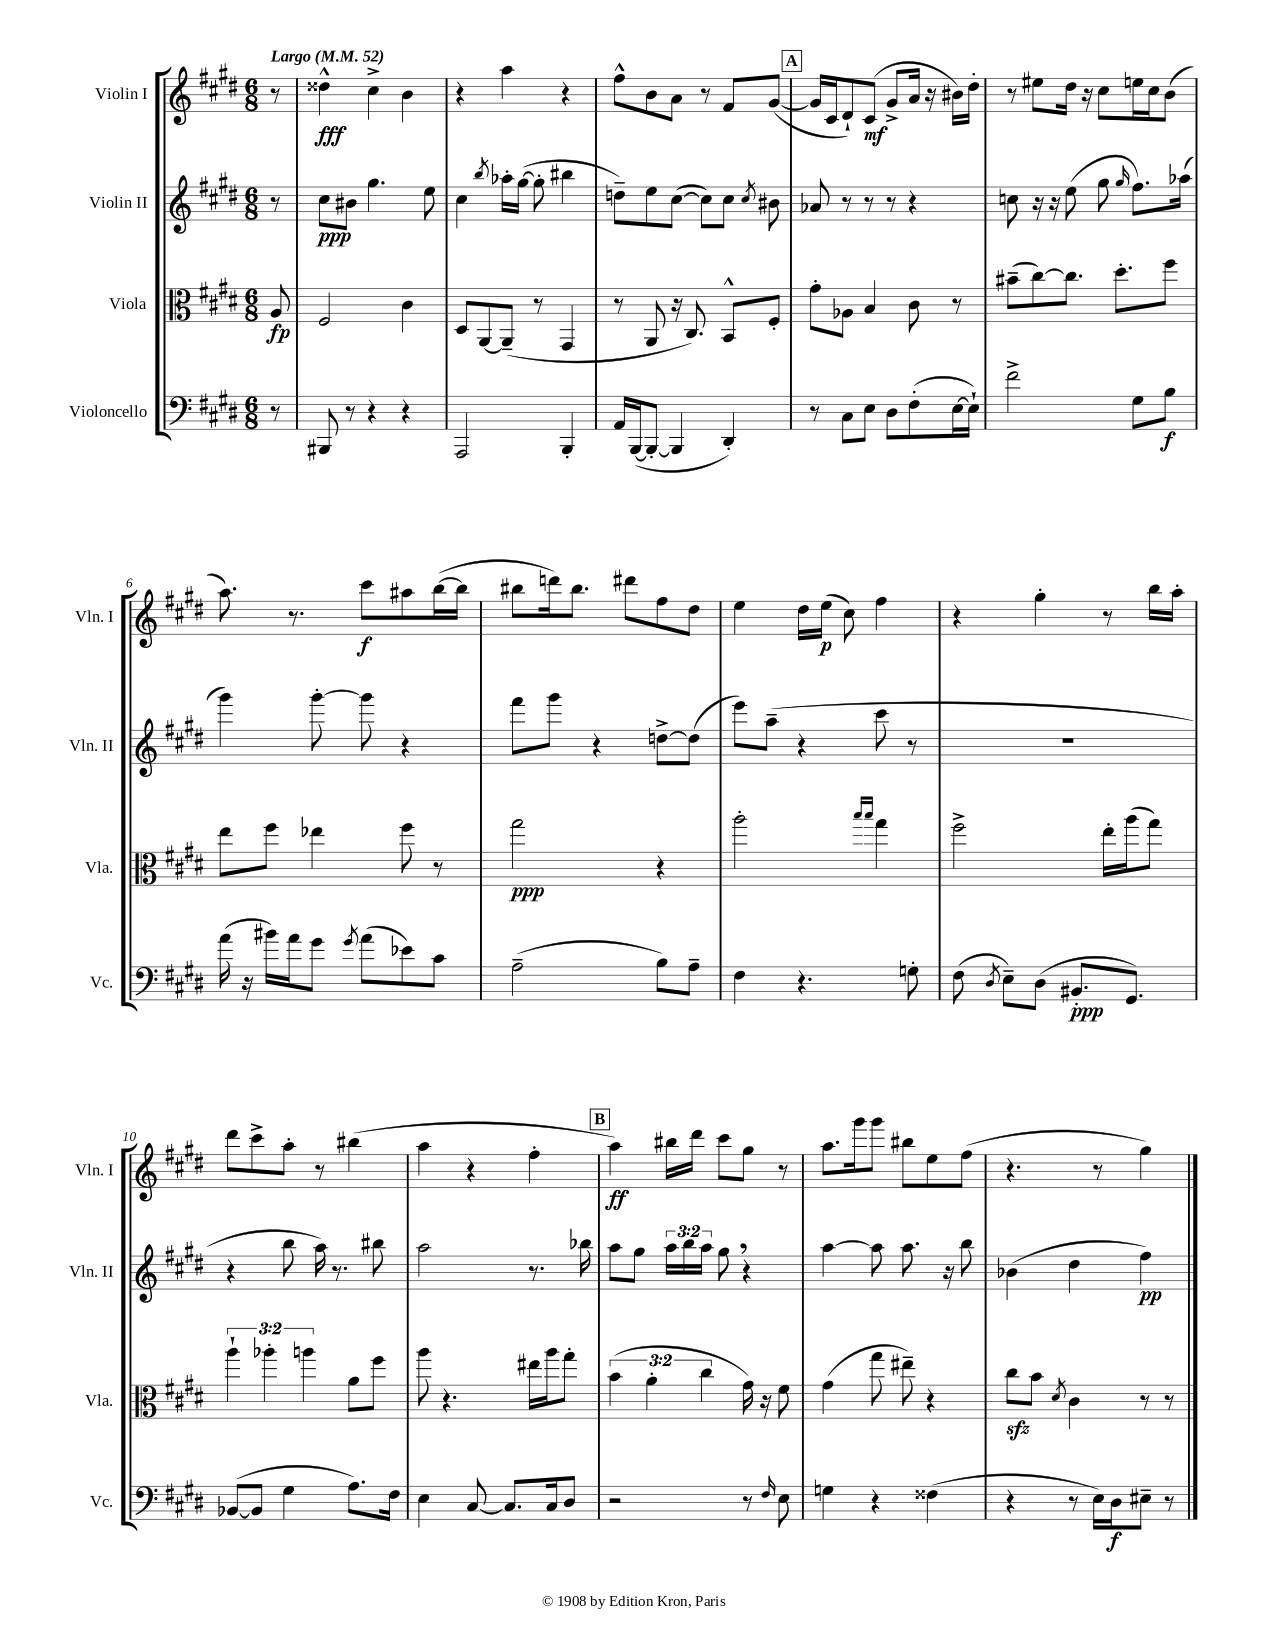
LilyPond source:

<<
\new StaffGroup <<
\new Staff = "s0" \with { instrumentName = "Violin I" shortInstrumentName = "Vln. I" } {
    \clef treble \key e \major \numericTimeSignature \time 6/8 \partial 8 \tempo "Largo" 4 = 52
    \autoBeamOff r8 |
    disis''4-^\fff cis''4-> b'4 |
    r4 a''4 r4 |
    fis''8[-^ b'8 a'8] r8 fis'8[ gis'8]~( |
    \mark \markup { \box "A" } gis'16[ cis'16 dis'8-!) cis'8]\mf( gis'8[-> a'16] r16 bis'16[) dis''16]-. |
    r8 eis''8[ dis''16] r16 cis''8[ e''16 cis''16 b'8]( |
    a''8.) r8. cis'''8[\f ais''8 b''16~( b''16] |
    bis''8[ d'''16) bis''8.] dis'''8[ fis''8 dis''8] |
    e''4 dis''16[ e''16]\p( cis''8) fis''4 |
    r4 gis''4-. r8 b''16[ a''16]-. |
    dis'''8[ cis'''8-> a''8]-. r8 bis''4( |
    a''4 r4 fis''4-. |
    \mark \markup { \box "B" } a''4\ff) bis''16[ dis'''16] cis'''8[ gis''8] r8 |
    a''8.[ gis'''16 gis'''8] bis''8[ e''8 fis''8]( |
    r4. r8 gis''4) \bar "|." |
}
\new Staff = "s1" \with { instrumentName = "Violin II" shortInstrumentName = "Vln. II" } {
    \clef treble \key e \major \numericTimeSignature \time 6/8 \override Staff.TupletNumber.text = #tuplet-number::calc-fraction-text \partial 8
    \autoBeamOff r8 |
    cis''8[\ppp bis'8] gis''4. e''8 |
    cis''4 \acciaccatura { b''8 } aes''16[-. gis''16]~( gis''8-. bis''4 |
    d''8[--) e''8 cis''8]~( cis''8[) cis''8] \acciaccatura { cis''8 } bis'8 |
    \mark \markup { \box "A" } aes'8 r8 r8 r8 r4 |
    c''8 r16 r16 e''8( gis''8 \grace { gis''16 } fis''8.[) aes''16]( |
    gis'''4) gis'''8~-. gis'''8 r4 |
    fis'''8[ gis'''8] r4 d''8[~-> d''8]( |
    e'''8[) a''8]--( r4 cis'''8 r8 |
    R2. |
    r4 b''8 a''16) r8. bis''8 |
    a''2 r8. bes''16 |
    \mark \markup { \box "B" } a''8[ gis''8] \tuplet 3/2 { a''16[ b''16 a''16] } gis''8 \breathe r4 |
    a''4~ a''8 a''8. r16 b''8 |
    bes'4( dis''4 fis''4\pp) \bar "|." |
}
\new Staff = "s2" \with { instrumentName = "Viola" shortInstrumentName = "Vla." } {
    \clef alto \key e \major \numericTimeSignature \time 6/8 \override Staff.TupletNumber.text = #tuplet-number::calc-fraction-text \partial 8
    \autoBeamOff a8\fp |
    fis2 cis'4 |
    dis8[ a,8~ a,8]--( r8 gis,4 |
    r8 a,8 r16 cis8.) b,8[-^ fis8]-. |
    \mark \markup { \box "A" } gis'8[-. aes8] b4 cis'8 r8 |
    bis'8[--( cis''8~) cis''8.] dis''8.[-. fis''8] |
    e''8[ fis''8] ees''4 fis''8 r8 |
    gis''2\ppp r4 |
    a''2-. \grace { b''16[ b''16] } gis''4 |
    fis''2-> e''16[-. a''16( gis''8]) |
    \tuplet 3/2 { a''4-! aes''4-. a''4 } a'8[ fis''8] |
    a''8 r4. eis''16[ a''16 gis''8]-. |
    \mark \markup { \box "B" } \tuplet 3/2 { b'4( a'4-. cis''4 } gis'16) r16 fis'8 |
    gis'4( gis''8 eis''8--) r4 |
    cis''8[\sfz b'8] \acciaccatura { dis'8 } cis'4 r8 r8 \bar "|." |
}
\new Staff = "s3" \with { instrumentName = "Violoncello" shortInstrumentName = "Vc." } {
    \clef bass \key e \major \numericTimeSignature \time 6/8 \partial 8
    \autoBeamOff r8 |
    bis,,8 r8 r4 r4 |
    a,,2 b,,4-. |
    a,16[ b,,16~( b,,8]~-. b,,4 dis,4-.) |
    \mark \markup { \box "A" } r8 cis8[ e8] dis8[ fis8-.( e16~ e16]-!) |
    fis'2-> gis8[ b8]\f |
    a'16( r16 bis'16[) a'16 gis'8] \acciaccatura { gis'8 } a'8[( ees'8) cis'8] |
    a2--( b8[) a8]-- |
    fis4 r4. g8-. |
    fis8( \acciaccatura { dis8 } e8[--) dis8]( bis,8.[-.\ppp gis,8.]) |
    bes,8[~( bes,8] gis4 a8.[) fis16] |
    e4 cis8~ cis8.[ cis16 dis8] |
    \mark \markup { \box "B" } r2 r8 \grace { fis16 } e8 |
    g4 r4 fisis4( |
    r4 r8 e16[) dis16\f eis8]-- r8 \bar "|." |
}
>>
>>
